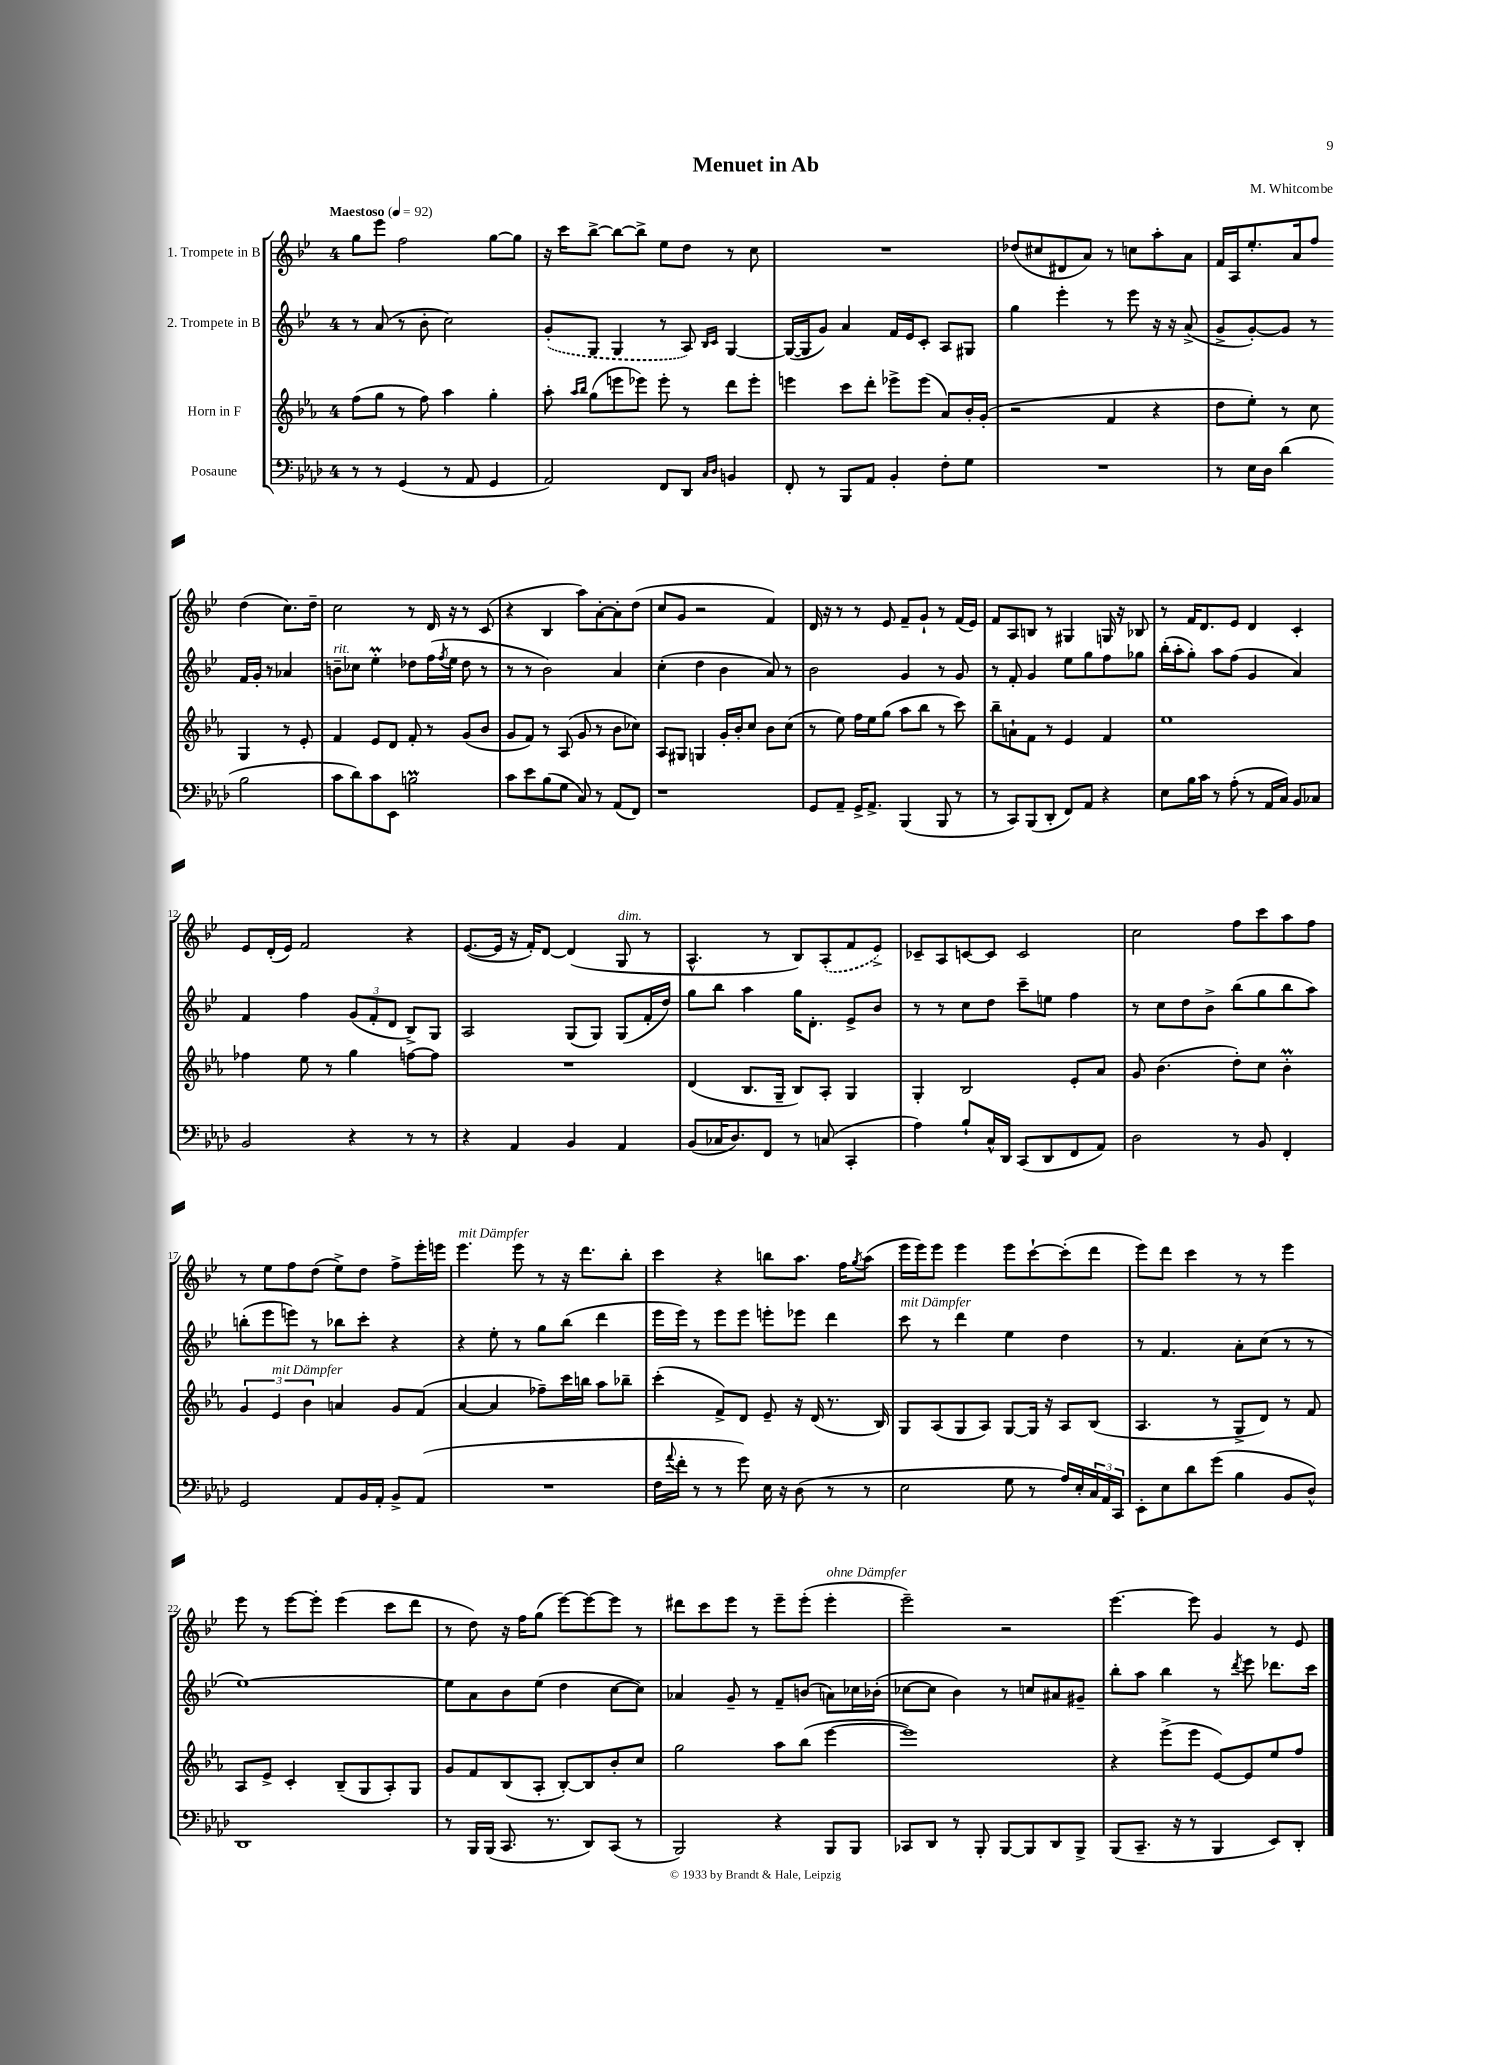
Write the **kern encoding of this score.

**kern	**kern	**kern	**kern
*staff4	*staff3	*staff2	*staff1
*clefF4	*clefG2	*clefG2	*clefG2
*k[b-e-a-d-]	*k[b-e-a-]	*k[b-e-]	*k[b-e-]
*M4/4	*M4/4	*M4/4	*M4/4
*MM92	*MM92	*MM92	*MM92
8r	(8ff	8r	8gg
8r	8gg	(8a	8eee-
(4GG	8r	8r	2ff
.	8ff)	8b-'	.
8r	4aa-	2cc)	.
8AA-	.	.	.
4GG	4gg'	.	[8gg
.	.	.	8gg]
=	=	=	=
2AA-)	8aa-'	(8g'	16r
.	.	.	16ccc
.	16qqaa-	.	.
.	16qqbb-	.	.
.	(8gg	8G	[8bb-^
.	8eee	4G	8bb-_
.	8eee-)	.	8bb-^]
8FF	8eee-'	8r	8ee-
8DD-	8r	8A)	8dd
16qqC	.	16qqB-	.
16qqD-	.	16qqc	.
4BB	8ddd	[4G	8r
.	8eee-'	.	8cc
=	=	=	=
8FF'	4eee	(16G_	1r
.	.	16G]	.
8r	.	8g)	.
8BBB-	8ccc	4a	.
8AA-	8ddd'	.	.
4BB-'	8eee-^	16f	.
.	.	16e-	.
.	(8eee-	8c'	.
8F'	8a-)	8A	.
8G	16b-'	8G#	.
.	(16g'	.	.
=	=	=	=
1r	2r	4gg	(8dd-
.	.	.	8cc#
.	.	4eee-'	8d#
.	.	.	8a)
.	4f	8r	8r
.	.	8eee-	8cc
.	4r	16r	8aa'
.	.	16r	.
.	.	(8a^	8a
=	=	=	=
8r	8dd	8g^	16f
.	.	.	16A
16E-	8ee-')	[8g')	8.ee-'
16D-	.	.	.
(4d-	8r	8g]	.
.	.	.	16a
.	8cc	8r	8ff
2B-	4G	16f	(4dd
.	.	16g'	.
.	.	8r	.
.	8r	4a-	8.cc)
.	8e-'	.	.
.	.	.	16dd~
=	=	=	=
8c	4f	8b~	2cc
8d-)	.	8cc-	.
8c	8e-	4ee-'	.
8EE-	8d	.	.
2B	8f'	8dd-	8r
.	8r	(16ff	16d
.	.	8qff	.
.	.	16ee-	16r
.	(8g	8dd-	8r
.	8b-	8r	(8c
=	=	=	=
8c	8g	8r	4r
8e-	8f)	8r	.
(8B-	8r	2b-)	4B-
8G	(8A-	.	.
8C)	8g	.	8aa)
8r	8r	.	[8a'
(8AA-	8b-	4a	8a']
8FF)	8cc-)	.	(8dd
=	=	=	=
1r	8A-	(4cc'	8cc
.	8G#	.	8g
.	4G	4dd	2r
.	16g'	4b-	.
.	16b-'	.	.
.	8cc	.	.
.	8b-	8a)	4f)
.	(8cc	8r	.
=	=	=	=
8GG	8r	2b-	16d
.	.	.	16r
8AA-~	8ee-)	.	8r
16GG^	16ff	.	8r
8.AA-^	16ee-	.	.
.	(8gg	.	8e-
(4BBB-	8aa-	4g	8f~
.	8bb-	.	8g`
8BBB-	8r	8r	8r
8r	8ccc)	8g	(16f
.	.	.	16e-)
=	=	=	=
8r	8bb-~	8r	8f
8CC)	8a`	8f'	8A
(8BBB-	8f	4g	8B
8DD-'	8r	.	8r
8FF)	4e-	8ee-	4G#
8AA-	.	8gg	.
4r	4f	8ff	16G
.	.	.	16r
.	.	8gg-	8B-
=	=	=	=
8E-	1ee-	(16bb-'	8r
.	.	16aa'	.
16B-	.	8gg')	16f
16c	.	.	8.d
8r	.	8aa	.
(8A-'	.	(8ff	8e-
8r	.	4g	4d
16AA-	.	.	.
16C)	.	.	.
8BB-	.	4a)	4c'
8C-	.	.	.
=	=	=	=
2BB-	4ff-	4f	8e-
.	.	.	(16d'
.	.	.	16e-)
.	8ee-	4ff	2f
.	8r	.	.
4r	4gg	(12g	.
.	.	12f'	.
.	.	12d	.
8r	[8ff	8B-^)	4r
8r	8ff]	8G	.
=	=	=	=
4r	1r	2A	([8.e-
.	.	.	16e-]
4AA-	.	.	16r
.	.	.	16f')
.	.	.	[8d
4BB-	.	(8G	(4d]
.	.	8G)	.
4AA-	.	(8G	8G
.	.	16f'	8r
.	.	16dd)	.
=	=	=	=
(8BB-	(4d	8gg	4.A^^
16C-	.	8bb-	.
8.D-)	.	.	.
.	8.B-	4aa	.
8FF	.	.	8r
.	16G~	.	.
8r	8B-)	16gg	8B-)
.	.	8.d'	.
(8C	8A-'	.	(8A'
4CC'	4G	8e-^	8f
.	.	8b-	8e-^)
=	=	=	=
4A-)	4G'	8r	8c-~
.	.	8r	8A
8B-`	2B-	8cc	[8c
16C^^	.	8dd	8c]
16DD-	.	.	.
(8CC	.	8ccc~	2c
8DD-	.	8ee	.
8FF	8e-'	4ff	.
8AA-)	8a-	.	.
=	=	=	=
2D-	8g	8r	2cc
.	(4.b-	8cc	.
.	.	8dd	.
.	.	8b-^	.
8r	8dd')	(8bb-	8ff
8BB-	8cc	8gg	8ccc
4FF'	4b-'	8bb-	8aa
.	.	8aa)	8ff
=	=	=	=
2GG	6g	(8bb'	8r
.	.	8eee-	8ee-
.	6e-	.	.
.	.	8eee)	8ff
.	6b-	.	.
.	.	8r	(8dd
8AA-	4a	8bb-	8ee-^)
16BB-	.	8ccc'	8dd
16AA-'	.	.	.
8BB-^	8g	4r	8ff^
(8AA-	(8f	.	16eee-'
.	.	.	16eee
=	=	=	=
1r	[4a-	4r	4.eee-
.	4a-]	8ee-'	.
.	.	8r	8eee-
.	8ff-~)	8gg	8r
.	16ccc	(8bb-	16r
.	16bb	.	8.ddd
.	8aa-	4ddd	.
.	8bb-~	.	8bb-'
=	=	=	=
16F	(4ccc'	16eee-	4ccc
8qqa-	.	.	.
16f'	.	16eee-)	.
8r	.	8r	.
8r	8f^)	8eee-	4r
8g)	8d	8eee-	.
16E-	8e-~	8eee'	8bb
16r	.	.	.
(8D-	16r	8eee-	8.aa
.	(16d	.	.
8r	8.r	4ddd	.
.	.	.	16ff
.	.	.	8qgg
8r	.	.	(8aa
.	16B-)	.	.
=	=	=	=
2E-	8G	8ccc	16eee-
.	.	.	16eee-)
.	(8A-	8r	8eee-
.	8G	4ddd	4eee-
.	8A-)	.	.
8G	[8G	4ee-	8eee-
8r	16G]	.	[8ccc`
.	16r	.	.
16A-)	8A-	4dd	(8ccc']
16E-'	.	.	.
24C	(8B-	.	8ddd
24AA-	.	.	.
24CC	.	.	.
=	=	=	=
8EE-'	4.A-	8r	8eee-)
8E-	.	4.f	8ddd
8d-	.	.	4ccc
(8g	8r	.	.
4B-	8G^	8a'	8r
.	8d)	(8cc	8r
8BB-	8r	8r	4eee-
8D-^^)	8f	8r	.
=	=	=	=
1DD-	8A-	[1ee-)	8eee-
.	8e-^	.	8r
.	4c'	.	[8eee-
.	.	.	8eee-']
.	(8B-~	.	(4eee-
.	8G	.	.
.	8A-')	.	8ccc
.	8G	.	8ddd
=	=	=	=
8r	8g	8ee-]	8r
16BBB-	8f	8a	8dd)
(16BBB-	.	.	.
8.CC	(8B-	8b-	16r
.	.	.	16ff
.	8A-'	(8ee-	(8gg
8.r	.	.	.
.	[8B-')	4dd	[8eee-)
8DD-)	8B-]	.	8eee-_
(8CC	8b-'	[8cc	8eee-]
8r	8cc	8cc])	8r
=	=	=	=
2BBB-)	2gg	4a-	8ddd#
.	.	.	8ccc
.	.	8g~	8eee-
.	.	8r	8r
4r	8aa-	8f~	8eee-~
.	(8bb-	(8b	(8eee-'
8BBB-	[4eee-	8a)	4eee-'
8BBB-	.	16cc-	.
.	.	(16b-'	.
=	=	=	=
8CC-	1eee-])	[8cc-	2eee-~)
8DD-	.	8cc-]	.
8r	.	4b-)	.
8BBB-'	.	.	.
[8BBB-	.	8r	2r
8BBB-]	.	8cc	.
8DD-	.	8a#	.
8BBB-^	.	8g#~	.
=	=	=	=
(8BBB-	4r	8bb-'	[4.eee-
8.CC~	.	8aa	.
.	(8eee-^	4bb-	.
16r	.	.	.
8r	8eee-	.	8eee-]
4BBB-	[8e-)	8r	4g
.	.	8qddd	.
.	8e-]	8eee-	.
8EE-)	8ee-	8.ddd-	8r
8DD-'	8ff	.	8e-
.	.	16ccc	.
==	==	==	==
*-	*-	*-	*-
